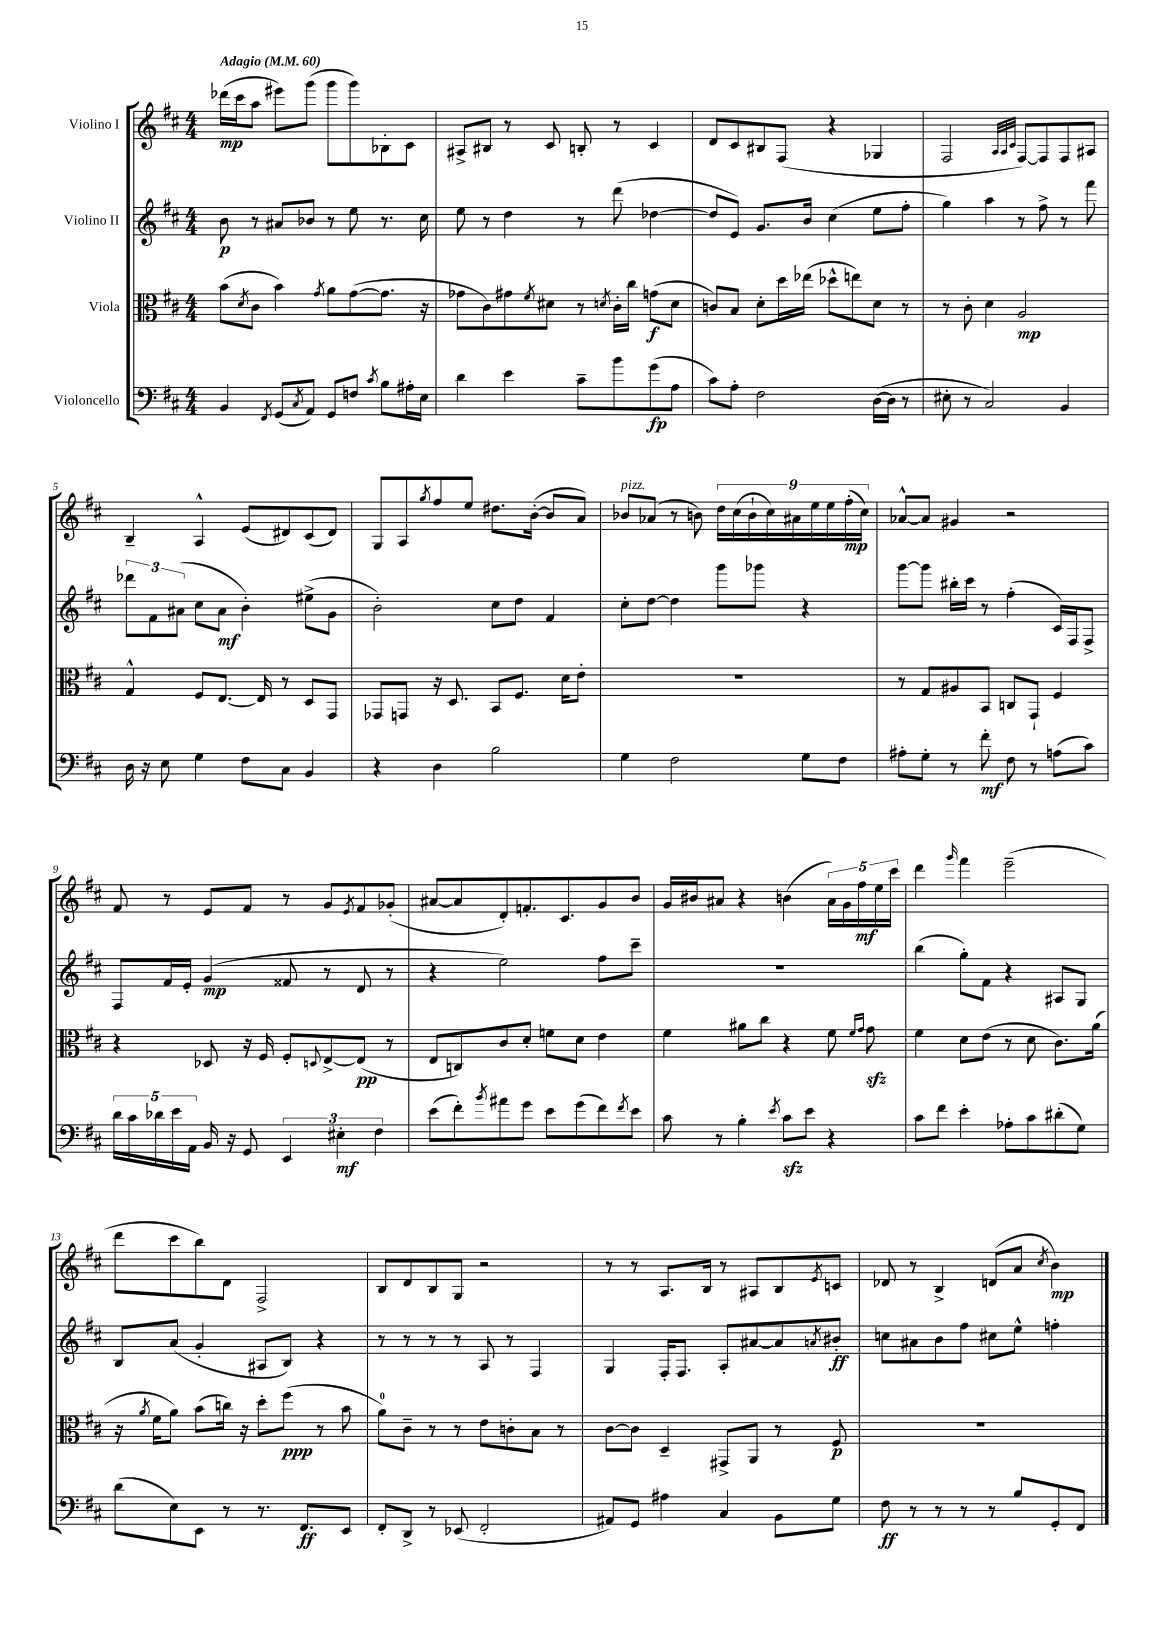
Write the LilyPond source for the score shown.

<<
\new StaffGroup <<
\new Staff = "s0" \with { instrumentName = "Violino I" } {
    \clef treble \key d \major \numericTimeSignature \time 4/4 \tempo "Adagio" 4 = 60
    des'''16\mp( cis'''16 a''8 eis'''8) g'''8( g'''8 g'''8) bes8-. cis'8 |
    ais8-> bis8 r8 cis'8 b8-. r8 cis'4 |
    d'8 cis'8 bis8 fis8( r4 ges4 |
    fis2 \grace { a32 a32 cis'32 } fis8~) fis8 fis8 ais8 |
    b4-- a4-^ e'8( dis'8) cis'8( dis'8) |
    g8 a8 \acciaccatura { g''8 } fis''8 e''8 dis''8. b'16~-.( b'8 a'8) |
    bes'8^\markup { \italic "pizz." } aes'8( r8 b'8) \tuplet 9/8 { d''16 cis''16( b'16-! cis''16) ais'16 e''16 e''16 fis''16-.\mp( cis''16) } |
    aes'8~-^ aes'8 gis'4 r2 |
    fis'8 r8 e'8 fis'8 r8 g'8 \acciaccatura { e'8 } fis'8 ges'8-.( |
    ais'8~ ais'8 d'8-.) f'8.-. cis'8. g'8 b'8 |
    g'16 bis'16 ais'8 r4 b'4( \tuplet 5/4 { ais'16) g'16 fis''16\mf e''16 cis'''16 } |
    d'''4 \grace { g'''16 } fis'''4 e'''2--( |
    d'''8 cis'''8 b''8) d'8 fis2-> |
    b8 d'8 b8 g8 r2 |
    r8 r8 a8. b16 r8 ais8 b8 \acciaccatura { e'8 } c'8 |
    des'8 r8 b4-> d'8( a'8 \acciaccatura { cis''8 } b'4\mp) \bar "|." |
}
\new Staff = "s1" \with { instrumentName = "Violino II" } {
    \clef treble \key d \major \numericTimeSignature \time 4/4
    b'8\p r8 ais'8 bes'8 r8 e''8 r8. cis''16 |
    e''8 r8 d''4 r8 d'''8( des''4~ |
    des''8 e'8) g'8. b'16 cis''4( e''8 fis''8-. |
    g''4) a''4 r8 fis''8-> r8 fis'''8 |
    \tuplet 3/2 { des'''8 fis'8 ais'8( } cis''8 ais'8\mf b'4-.) eis''8->( g'8 |
    b'2-.) cis''8 d''8 fis'4 |
    cis''8-. d''8~ d''4 g'''8 ges'''8 r4 |
    g'''8~ g'''8 bis''16-. cis'''16 r8 fis''4-.( cis'16) fis16 fis8-> |
    fis8 fis'16 e'16-. g'4\mp( fisis'8 r8 d'8 r8 |
    r4 e''2) fis''8 cis'''8-- |
    R1 |
    b''4( g''8-.) fis'8 r4 ais8 g8 |
    b8 a'8( g'4-. ais8 b8) r4 |
    r8 r8 r8 r8 a8 r8 fis4 |
    g4 fis16-. fis8. a8-. ais'8~ ais'8 \acciaccatura { a'8 } bis'8-.\ff |
    c''8 ais'8 b'8 fis''8 cis''8 e''8-^ f''4-. \bar "|." |
}
\new Staff = "s2" \with { instrumentName = "Viola" } {
    \clef alto \key d \major \numericTimeSignature \time 4/4
    b'8( \acciaccatura { d'8 } cis'8 b'4) \acciaccatura { g'8 } a'8 g'8~( g'8. r16 |
    ges'8 cis'8) gis'8 \acciaccatura { fis'8 } dis'8 r8 \acciaccatura { d'8 } cis'16-. cis''16 g'8\f( d'8 |
    c'8) b8 d'8-. d''16 ees''16( des''8-^ e''8) d'8 r8 |
    r8 cis'8-. d'4 a2\mp |
    g4-^ fis8 e8.~ e16 r8 d8 g,8 |
    ges,8 g,8 r16 d8. b,8 fis8. d'16 e'8-. |
    R1 |
    r8 g8 ais8 b,8 c8 g,8-! fis4 |
    r4 des8 r16 fis16 fis8-. \appoggiatura { d8 } e8~-> e8\pp( r8 |
    e8 c8) cis'8 d'8-. f'8 d'8 e'4 |
    fis'4 ais'8 cis''8 r4 fis'8 \grace { fis'16 g'16 } g'8\sfz |
    fis'4 d'8 e'8( r8 d'8 cis'8.) a'16( |
    r16 \acciaccatura { a'8 } fis'16 a'8) b'8( c''16) r16 d''8-. fis''8\ppp( r8 b'8 |
    a'8-0) cis'8-- r8 r8 e'8 c'8-. b8 r8 |
    cis'8~ cis'8 d4-- gis,8-> a,8 r8 fis8\p |
    R1 \bar "|." |
}
\new Staff = "s3" \with { instrumentName = "Violoncello" } {
    \clef bass \key d \major \numericTimeSignature \time 4/4
    b,4 \acciaccatura { fis,8 } g,8( \acciaccatura { cis8 } a,8) g,8 f8 \acciaccatura { cis'8 } b8 ais16-. e16 |
    d'4 e'4 cis'8-- b'8 g'8\fp( a8 |
    cis'8) a8-. fis2 d16~( d16 r8 |
    eis8-. r8 cis2) b,4 |
    d16 r16 e8 g4 fis8 cis8 b,4 |
    r4 d4 b2 |
    g4 fis2 g8 fis8 |
    ais8-. g8-. r8 fis'8-.\mf fis8 r8 a8( cis'8) |
    \tuplet 5/4 { d'16 cis'16 des'16 e'16 a,16 } b,16 r16 g,8 \tuplet 3/2 { e,4 eis4-.\mf fis4 } |
    e'8( fis'8-.) \acciaccatura { b'8 } ais'8 g'8 e'8 g'8( fis'8) \acciaccatura { fis'8 } e'8 |
    cis'8 r8 b4-. \acciaccatura { e'8 } cis'8\sfz e'8 r4 |
    cis'8 fis'8 e'4-. aes8-. cis'8 dis'8-.( g8) |
    d'8( e8) e,8 r8 r8. fis,8.\ff e,8 |
    fis,8-. d,8-> r8 ees,8( fis,2-. |
    ais,8) g,8 ais4 cis4 b,8 g8 |
    fis8\ff r8 r8 r8 r8 b8 g,8-. fis,8 \bar "|." |
}
>>
>>
